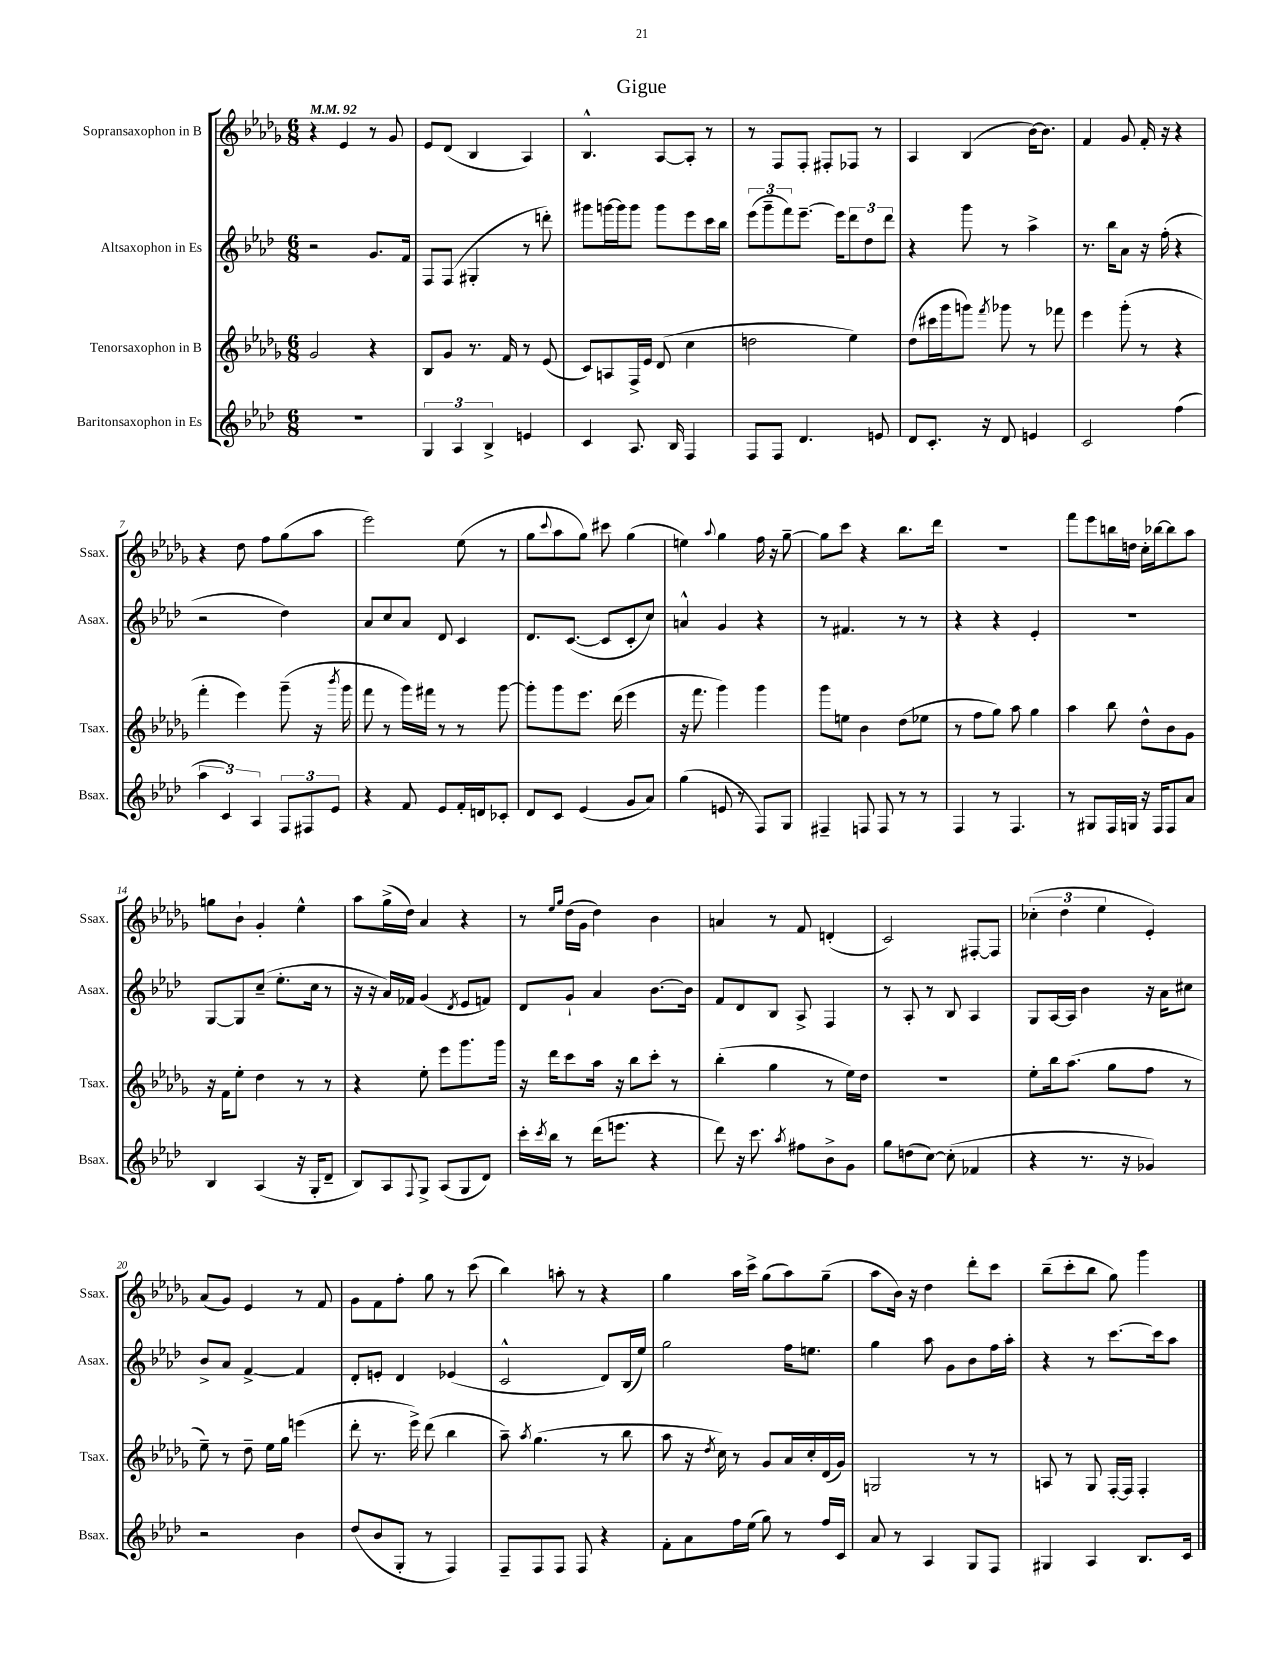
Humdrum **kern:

**kern	**kern	**kern	**kern
*staff4	*staff3	*staff2	*staff1
*clefG2	*clefG2	*clefG2	*clefG2
*k[b-e-a-d-]	*k[b-e-a-d-g-]	*k[b-e-a-d-]	*k[b-e-a-d-g-]
*M6/8	*M6/8	*M6/8	*M6/8
*MM92	*MM92	*MM92	*MM92
2.r	2g-	2r	4r
.	.	.	4e-
.	4r	8.g	8r
.	.	.	8g-
.	.	16f	.
=	=	=	=
6G	8B-	8F	8e-
.	8g-	(8F	(8d-
6A-	.	.	.
.	8.r	4G#'	4B-
6B-^	.	.	.
.	16f	.	.
4e	8r	8r	4A-)
.	(8e-	8ddd')	.
=	=	=	=
4c	8c)	8ggg#	4.B-^^
.	8A	[16ggg	.
.	.	16ggg]	.
8.A-	16F^	8ggg	.
.	16e-	.	.
.	(8d-	8ggg	[8A-
16B-	.	.	.
4F	4cc	8eee-	8A-']
.	.	16ccc	8r
.	.	16bb-	.
=	=	=	=
8F	2dd	(12eee-	8r
.	.	12ggg~	.
8F	.	.	8F
.	.	12fff)	.
4.d-	.	[8.eee-~	8F'
.	.	.	8F#'
.	.	16eee-]	.
.	4ee-)	12ddd-	8F-
.	.	12dd-	.
8e	.	.	8r
.	.	12ddd-	.
=	=	=	=
8d-	(8dd-	4r	4A-
8.c'	16ccc#	.	.
.	16ggg-	.	.
.	8ggg)	8ggg	(4B-
16r	.	.	.
.	8qfff	.	.
8d-	8ggg-	8r	.
4e	8r	4aa-^	[16b-)
.	.	.	8.b-]
.	8fff-	.	.
=	=	=	=
2c	4eee-	8.r	4f
.	.	16bb-	.
.	(8ggg-'	8a-	8g-
.	8r	16r	16f'
.	.	(16ff'	16r
(4ff	4r	4r	4r
=	=	=	=
6aa-	4fff'	2r	4r
6c)	.	.	.
.	4eee-)	.	8dd-
6A-	.	.	.
.	.	.	8ff
12F	(8ggg-~	4dd-)	(8gg-
12F#	.	.	.
.	16r	.	8aa-
12e-	.	.	.
.	8qbbb-	.	.
.	16ggg-	.	.
=	=	=	=
4r	8fff	8a-	2eee-)
.	8r	8cc	.
8f	16ggg-)	8a-	.
.	16fff#	.	.
8e-	8r	8d-	.
16f'	8r	4c	(8ee-
16d	.	.	.
8c-'	[8ggg-	.	8r
=	=	=	=
8d-	8ggg-']	8.d-	8gg-
.	.	.	8qqccc
8c	8ggg-	.	8aa-
.	.	([8.c	.
(4e-	8.eee-	.	8gg-)
.	.	8c]	8ccc#
.	(16ddd-	.	.
8g	4eee-	8c'	(4gg-
8a-)	.	8cc)	.
=	=	=	=
(4gg	16r	4a^^	4ee)
.	8.fff	.	.
.	.	.	8qqaa-
8e	4ggg-)	4g	4gg-
8r	.	.	.
8F)	4ggg-	4r	16ff
.	.	.	16r
8G	.	.	[8gg-~
=	=	=	=
4F#~	8ggg-	8r	8gg-]
.	8ee	4.f#	8ccc
8F	4b-	.	4r
8F	.	.	.
8r	(8dd-	8r	8.bb-
8r	8ee-	8r	.
.	.	.	16ddd-
=	=	=	=
4F	8r	4r	2.r
.	8ff	.	.
8r	8gg-)	4r	.
4.F	8aa-	.	.
.	4gg-	4e-'	.
=	=	=	=
8r	4aa-	2.r	8fff
8G#	.	.	8eee-
16F	8bb-	.	16bb
16G	.	.	16dd
16r	8dd-^^	.	16cc'
16F	.	.	[16bb-
8F	8b-	.	8bb-]
8a-	8g-	.	8aa-
=	=	=	=
4B-	16r	[8G	8gg
.	16f	.	.
.	8ee-'	8G]	8b-`
(4A-	4dd-	(8cc~	4g-'
.	.	8.ee-'	.
16r	8r	.	4ee-^^
16G'	.	16cc	.
8d-~	8r	8r	.
=	=	=	=
8B-)	4r	16r	8aa-
.	.	16r	.
8A-	.	16a-)	(16gg-^
.	.	16f-	16dd-)
8qqF	.	.	.
8G^	8ee-'	(4g	4a-
(8A-	8eee-	.	.
.	.	8qd-	.
8G	8.ggg-	8e-	4r
8d-)	.	8f)	.
.	16ggg-	.	.
=	=	=	=
16ccc'	16r	8d-	8r
8qccc	.	.	.
16bb-	16ddd-	.	.
.	.	.	16qqee-
.	.	.	16qqgg-
8r	8ccc	8g`	(16dd-
.	.	.	16g-
(16ddd-	16aa-	4a-	4dd-)
8.eee	16r	.	.
.	8bb-	.	.
4r	8ccc'	[8.b-	4b-
.	8r	.	.
.	.	16b-]	.
=	=	=	=
8ddd-)	(4bb-'	8f	4a
16r	.	8d-	.
8.ccc	.	.	.
.	4gg-	8B-	8r
8qaa-	.	.	.
8ff#	.	8A-^	8f
8b-^	8r	4F	(4d'
8g	16ee-)	.	.
.	16dd-	.	.
=	=	=	=
8gg	2.r	8r	2c)
(8dd	.	8A-'	.
[8cc)	.	8r	.
(8cc']	.	8B-	.
4f-	.	4A-	[8F#'
.	.	.	8F#]
=	=	=	=
4r	8ee-'	8G	(6cc-'
.	16bb-	[16A-	.
.	.	.	6dd-
.	(8.aa-	16A-]	.
8.r	.	4b-	.
.	.	.	6ee-
.	8gg-	.	.
16r	.	.	.
4g-)	8ff	16r	4e-')
.	.	16a-	.
.	8r	8cc#	.
=	=	=	=
2r	8ee-~)	8b-^	(8a-
.	8r	8a-	8g-)
.	8dd-~	[4f^	4e-
.	16ee-	.	.
.	16gg-	.	.
4b-	(4eee	4f]	8r
.	.	.	8f
=	=	=	=
(8dd-	8ddd-'	8d-'	8g-
8b-	8.r	8e'	8f
8G'	.	4d-	8ff'
.	16eee-^)	.	.
8r	(8ddd-	.	8gg-
4F)	4bb-	(4e-	8r
.	.	.	(8ccc
=	=	=	=
8F~	8aa-~)	2c^^	4bb-)
.	8qaa-	.	.
8F	(4.gg-	.	.
8F	.	.	8aa'
8F	.	.	8r
4r	8r	8d-)	4r
.	8bb-	(16B-	.
.	.	16ee-)	.
=	=	=	=
8f'	8aa-	2gg	4gg-
8a-	16r	.	.
.	8qdd-	.	.
.	16cc)	.	.
16ff	8r	.	16aa-
(16ee-	.	.	16ccc^
8gg)	8g-	.	(8gg-
8r	16a-	16ff	8aa-)
.	16cc'	8.ee	.
16ff	(16d-	.	(8gg-~
16c	16g-)	.	.
=	=	=	=
8a-	2G	4gg	8aa-
8r	.	.	16b-)
.	.	.	16r
4A-	.	8aa-	4dd-
.	.	8g	.
8G	8r	8b-	8ddd-'
8F	8r	16ff	8ccc
.	.	16aa-'	.
=	=	=	=
4G#	8A	4r	(8bb-~
.	8r	.	8ccc'
4A-	8G-	8r	8bb-
.	[16F'	[8.ccc	8gg-)
.	16F]	.	.
8.B-	4F'	.	4ggg-
.	.	16ccc]	.
.	.	8aa-	.
16c	.	.	.
==	==	==	==
*-	*-	*-	*-
